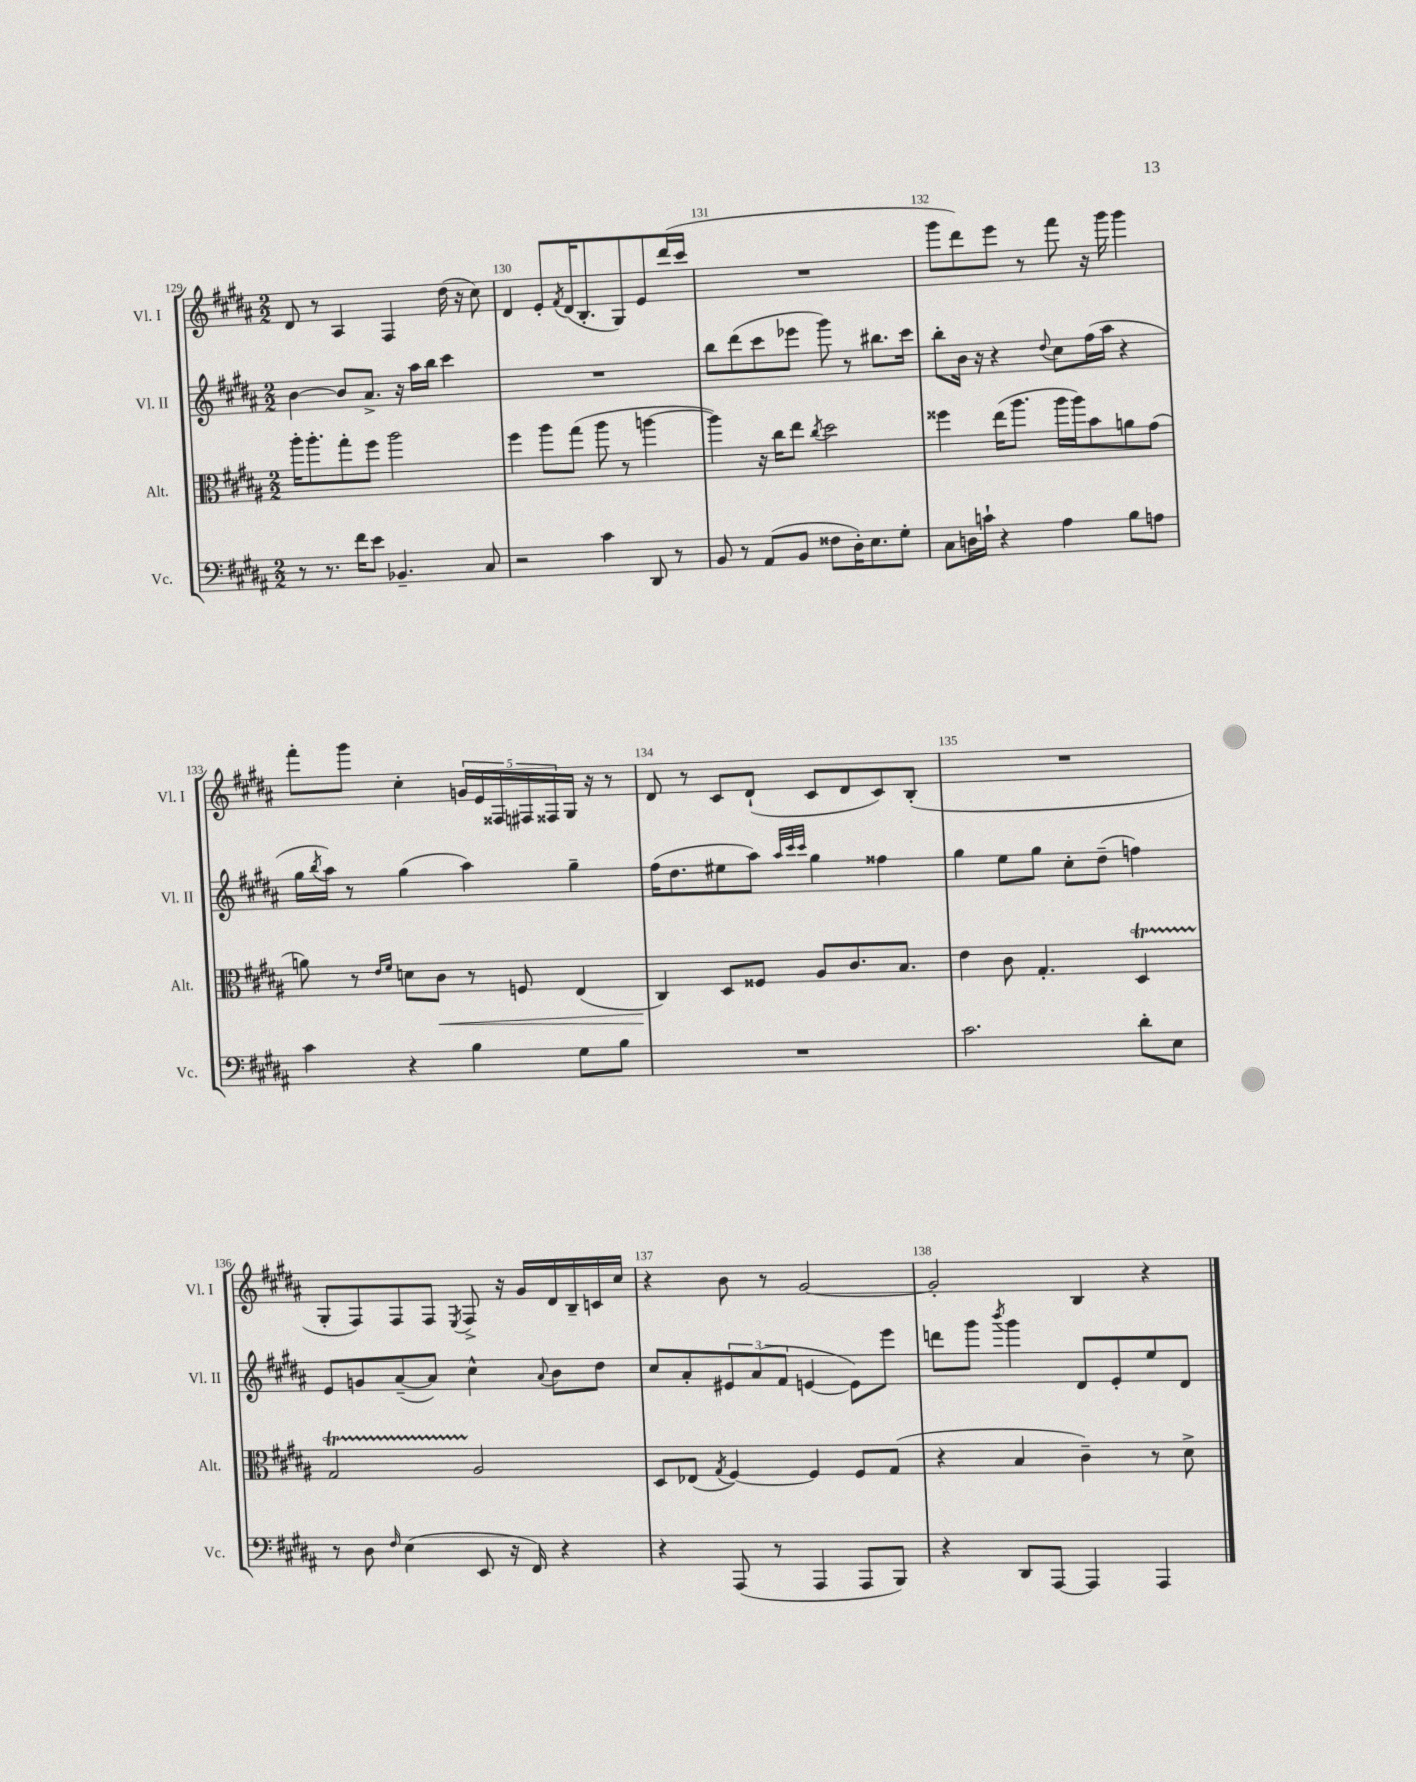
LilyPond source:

<<
\new StaffGroup <<
\new Staff = "s0" \with { instrumentName = "Vl. I" shortInstrumentName = "Vl. I" } {
    \clef treble \key b \major \numericTimeSignature \time 2/2
    dis'8 r8 ais4 fis4 dis''16( r16 cis''8) |
    dis'4 e'8-. \acciaccatura { fis'8 } dis'16( b8.-. gis8) e'8 dis'''16( cis'''16 |
    R1 |
    gis'''8 dis'''8) e'''8 r8 fis'''8 r16 gis'''16 gis'''4 |
    fis'''8-. gis'''8 cis''4-. \tuplet 5/4 { g'16 e'16 fisis16 fis16 fisis16 } gis16 r16 r8 |
    dis'8 r8 cis'8 dis'8-!( cis'8 dis'8 cis'8) b8-.( |
    R1 |
    gis8-. fis8) fis8 fis8 \acciaccatura { e8 } fis8-> r16 gis'16 dis'16 b16-- c'16 cis''16 |
    r4 b'8 r8 gis'2~ |
    gis'2-. b4 r4 \bar "|." |
}
\new Staff = "s1" \with { instrumentName = "Vl. II" shortInstrumentName = "Vl. II" } {
    \clef treble \key b \major \numericTimeSignature \time 2/2
    b'4~ b'8 ais'8.-> r16 ais''16 b''16 cis'''4 |
    R1 |
    b''8 dis'''8( cis'''8 ees'''8 gis'''8) r8 bis''8. cis'''16 |
    b''8-. b'16 r16 r4 \appoggiatura { dis''8 } cis''8 fis''16( ais''16 r4 |
    gis''16 \acciaccatura { b''8 } ais''16) r8 gis''4( ais''4) gis''4-- |
    fis''16( dis''8. eis''8 ais''8) \grace { ais''32 cis'''32 cis'''32 } gis''4 fisis''4 |
    gis''4 e''8 gis''8 cis''8-. dis''8--( f''4) |
    e'8 g'8 ais'8~--( ais'8) cis''4-^ \appoggiatura { ais'8 } b'8 dis''8 |
    cis''8 ais'8-. \tuplet 3/2 { eis'8 ais'8( fis'8 } e'4~ e'8) e'''8 |
    d'''8 gis'''8 \acciaccatura { b'''8 } gis'''4 dis'8 e'8-. e''8 dis'8 \bar "|." |
}
\new Staff = "s2" \with { instrumentName = "Alt." shortInstrumentName = "Alt." } {
    \clef alto \key b \major \numericTimeSignature \time 2/2
    ais''16-. ais''8.-. gis''8-. fis''8 ais''2 |
    fis''4 ais''8 gis''8( ais''8 r8 a''4~ |
    a''4) r16 cis''16 e''8 \acciaccatura { cis''8 } dis''2 |
    fisis''4 e''16( ais''8. ais''16 ais''16) b'8 a'8 gis'8( |
    a'8) r8 \grace { e'16 fis'16 } d'8 cis'8\< r8 f8 e4( |
    cis4\!) dis8 fisis8 ais8 cis'8. b8. |
    e'4 cis'8 gis4.-. dis4\startTrillSpan |
    gis2 ais2\stopTrillSpan |
    dis8 ees8( \acciaccatura { gis8 } fis4~) fis4 fis8 gis8( |
    r4 b4 cis'4--) r8 dis'8-> \bar "|." |
}
\new Staff = "s3" \with { instrumentName = "Vc." shortInstrumentName = "Vc." } {
    \clef bass \key b \major \numericTimeSignature \time 2/2
    r8 r8. fis'16 e'8 bes,4.-- cis8 |
    r2 cis'4 dis,8 r8 |
    b,8 r8 ais,8( b,8 fisis8 dis16-.) e8. gis8-. |
    cis8 d16 c'16-! r4 ais4 b8 a8 |
    cis'4 r4 b4 gis8 b8 |
    R1 |
    cis'2. dis'8-. e8 |
    r8 dis8 \grace { fis16 } e4( e,8 r16 fis,16) r4 |
    r4 ais,,8( r8 ais,,4 ais,,8 b,,8) |
    r4 dis,8 ais,,8~ ais,,4 ais,,4 \bar "|." |
}
>>
>>
\layout { \context { \Score currentBarNumber = #129 \override BarNumber.break-visibility = ##(#f #t #t) barNumberVisibility = #all-bar-numbers-visible } }
